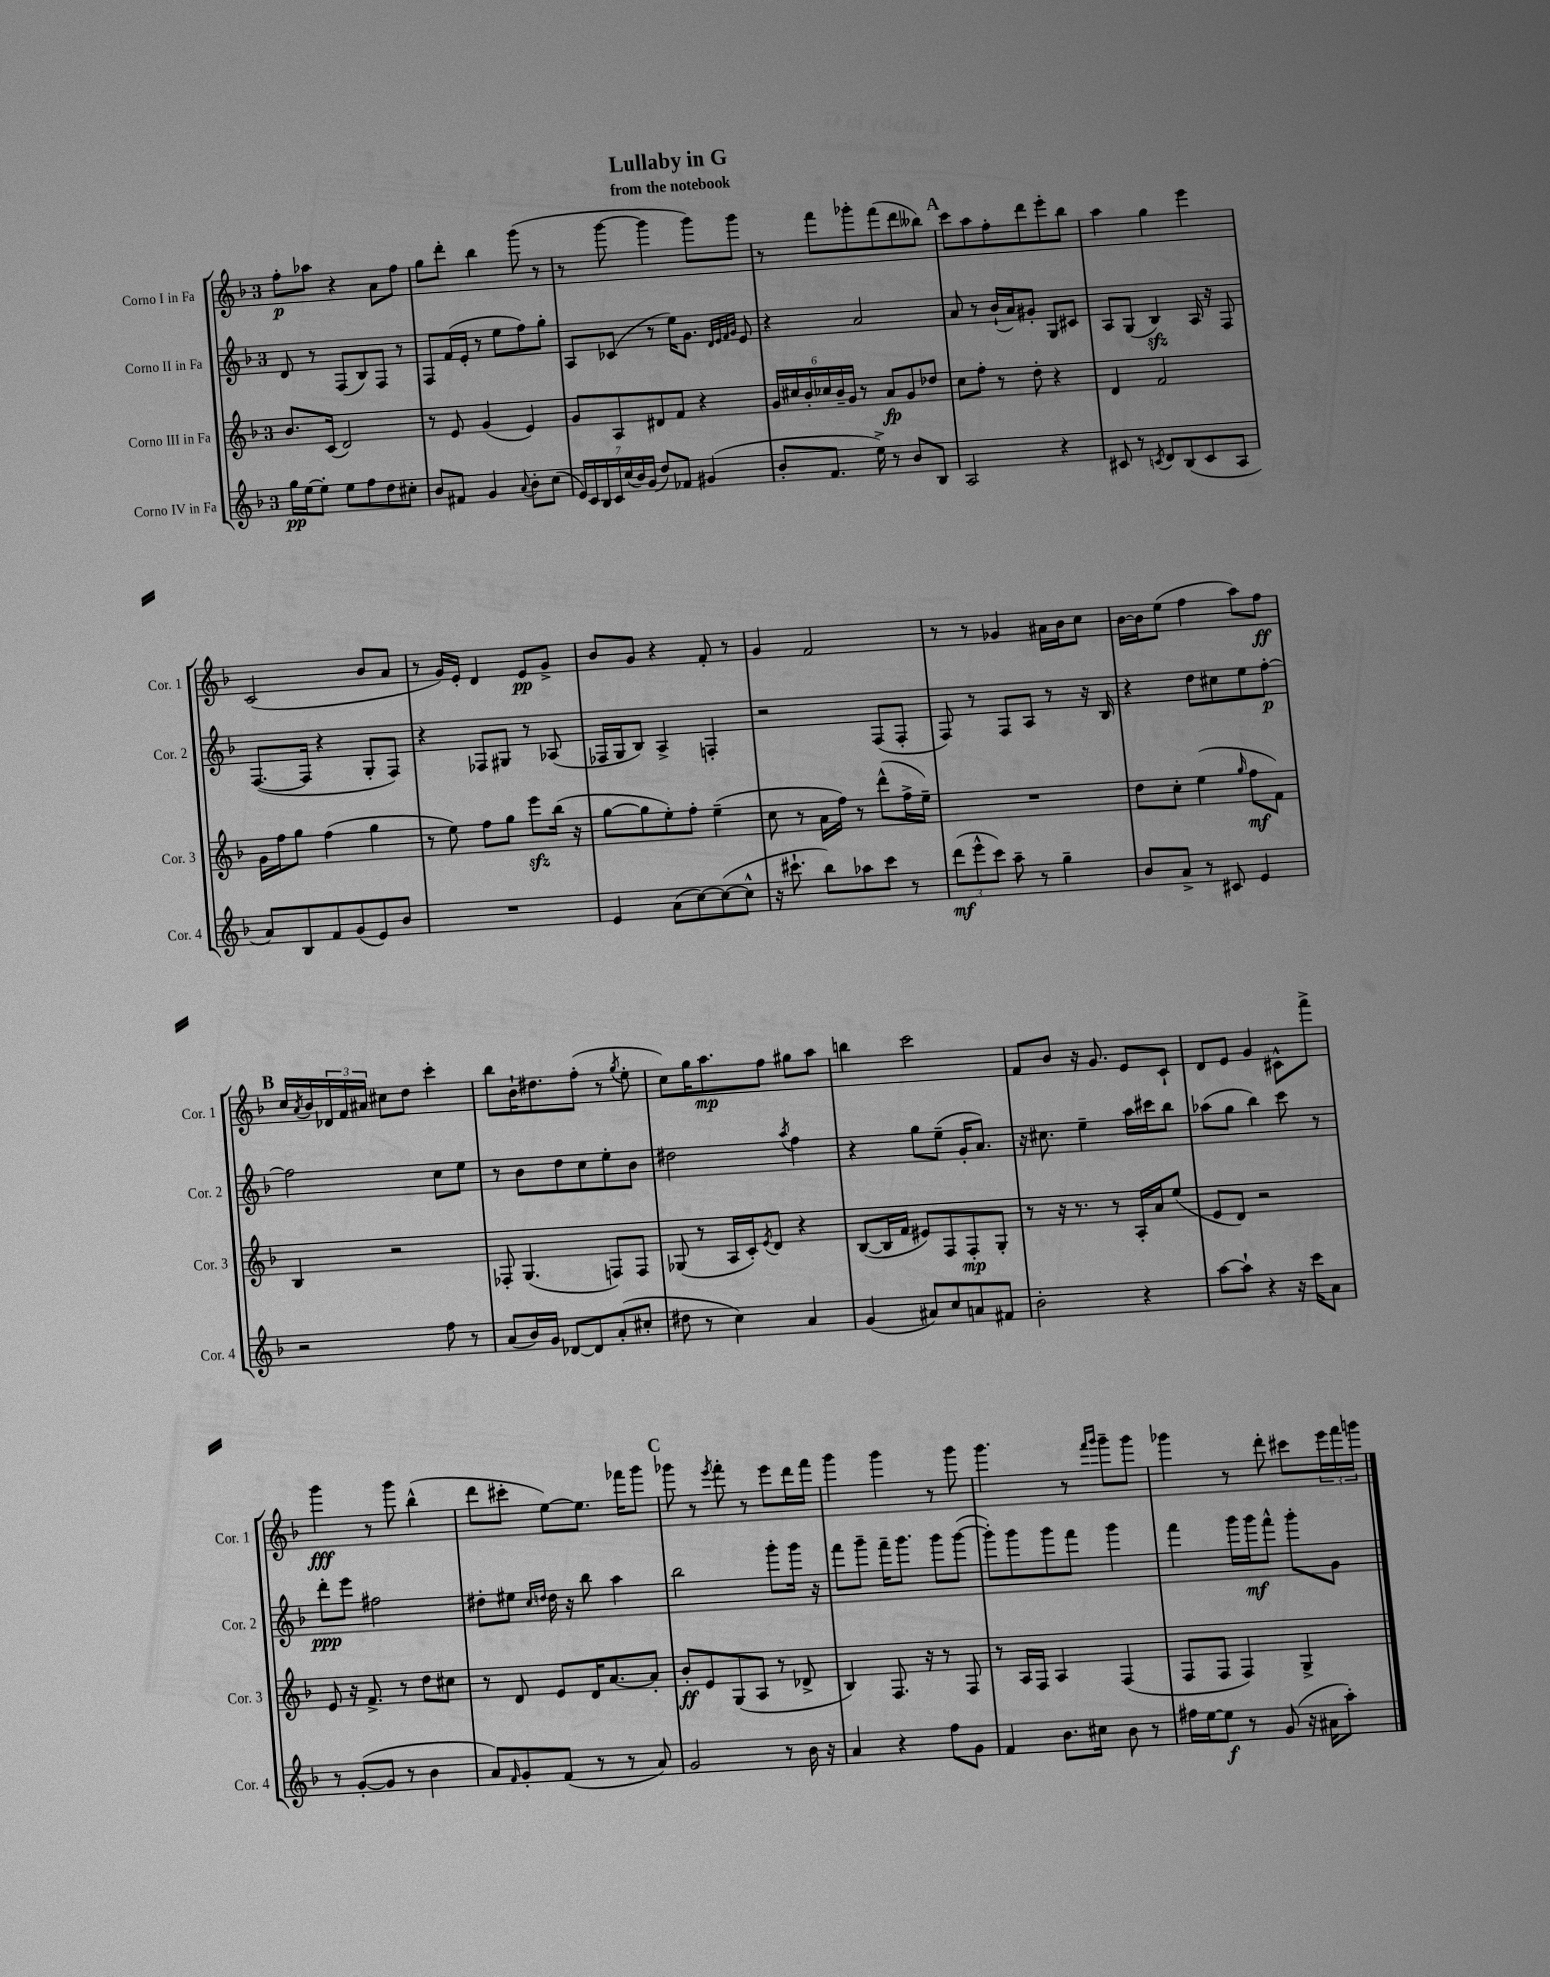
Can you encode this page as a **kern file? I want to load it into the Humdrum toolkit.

**kern	**kern	**kern	**kern
*staff4	*staff3	*staff2	*staff1
*clefG2	*clefG2	*clefG2	*clefG2
*k[b-]	*k[b-]	*k[b-]	*k[b-]
*M3/4	*M3/4	*M3/4	*M3/4
16gg	8.b-	8d	8ff'
[16ee	.	.	.
8ee']	.	8r	8aa-
.	(16c	.	.
8ee	2d)	(8F	4r
8ff	.	8B-)	.
8dd	.	8F	8a
8cc#'	.	8r	8ff
=	=	=	=
8b-	8r	8F	8gg
8f#	8e	(16f	8ddd'
.	.	16e'	.
4g	(4g	8r	4bb-
.	.	8ee	.
8qqa	.	.	.
8b-'	4e)	8ff)	(8ggg
(8cc	.	8gg'	8r
=	=	=	=
28e)	8g	8A	8r
28c	.	.	.
28B-	.	.	.
28c	.	.	.
.	8A	(8c-	[8ggg
(28cc	.	.	.
28b-)	.	.	.
(28g	.	.	.
8dd)	8d#	8r	4ggg]
8f-	8f	16ee)	.
.	.	8.g	.
(4g#	4r	.	8ggg)
.	.	32qqd	.
.	.	32qqe	.
.	.	32qqf	.
.	.	32qqg	.
.	.	8e	8ggg
=	=	=	=
8b-'	24g	4r	8r
.	24cc#	.	.
.	24b-'	.	.
8.f	24cc-	.	8fff
.	24b-~	.	.
.	24g	.	.
.	8r	2a	8ggg-'
16ee^)	.	.	.
8r	8a	.	(8fff
8b-	8g	.	8ddd
8B-	8dd-	.	8bb--)
=	=	=	=
2A	8cc	8a	8ccc
.	8ff'	8r	8aa
.	8r	(16b-`	8ff'
.	.	16a)	.
.	8dd'	8g#'	8ddd
4r	4r	8G	8eee'
.	.	8c#	8bb-
=	=	=	=
8c#	4d	8A	4aa
8r	.	(8G	.
8qc	.	.	.
8d	2f	4B-)	4gg
(8B-	.	.	.
8c	.	16A	4eee
.	.	16r	.
8A	.	8F	.
=	=	=	=
8a)	16g	([8.F	(2c
.	16ff	.	.
8B-	8gg	.	.
.	.	16F]	.
8f	(4ff	4r	.
(8g	.	.	.
8e)	4gg	8G'	8b-
8b-	.	8F)	8a
=	=	=	=
2.r	8r	4r	8r
.	8ee)	.	16g)
.	.	.	16e'
.	8ff	8F-	4d
.	8gg	8G#	.
.	8eee	8r	8e
.	(16bb-	(8A-	8g^
.	16r	.	.
=	=	=	=
4e	[8gg	16F-	8b-
.	.	16G	.
.	8gg]	8B-)	8g
(8a	8ee')	4A^	4r
[8cc)	8ff'	.	.
(8cc_	(4ee~	4F'	8f'
8cc^^]	.	.	8r
=	=	=	=
16r	8cc	2r	4g
8.ccc#`	.	.	.
.	8r	.	.
8bb-)	16a	.	2f
.	16ff)	.	.
8aa-	8r	.	.
8ccc#	(8ddd^^	(8F	.
8r	16ff^	8F'	.
.	16ee~)	.	.
=	=	=	=
(12ddd	2.r	8F)	8r
12eee^^	.	.	.
.	.	8r	8r
12ccc)	.	.	.
8aa~	.	8F	4g-
8r	.	8A	.
4gg~	.	8r	16a#
.	.	.	16b-
.	.	16r	8cc
.	.	16B-	.
=	=	=	=
8b-	8dd	4r	[16b-
.	.	.	16b-]
8a^	8cc'	.	(8ee
8r	(4ee	8dd	4ff
8c#	.	8cc#	.
.	16qqgg	.	.
4e	8ff	8ee	8aa)
.	8f)	[8ff'	8ff
=	=	=	=
2r	4B-	2ff]	16cc
.	.	.	8qa
.	.	.	16b-
.	.	.	24d-
.	.	.	24f
.	.	.	24a#
.	2r	.	8cc#
.	.	.	8dd
8ff	.	8cc	4ccc'
8r	.	8ee	.
=	=	=	=
(8a	8F-'	8r	8bb-
16b-)	(4.G	8b-	16b-`
16g	.	.	8.dd#
[8d-	.	8dd	.
8d-]	.	8cc	(8ff'
(8a'	8F)	8ee'	8r
.	.	.	8qgg
8cc#'	8F	8b-	8ee'
=	=	=	=
8dd#	(8G-	2dd#	8cc)
8r	8r	.	16gg
.	.	.	8.aa
4cc)	16A	.	.
.	16c')	.	.
.	8qe	.	.
.	8d	.	8ff
.	.	8qaa	.
4a	4r	4ff	8gg#
.	.	.	8aa
=	=	=	=
(4g	([8B-	4r	4bb
.	16B-]	.	.
.	16f	.	.
8a#)	8e#)	8gg	2ccc
8cc	8F	(8ee~	.
8a	8F'	16g'	.
.	.	8.a)	.
8f#	8G'	.	.
=	=	=	=
2b-'	8r	16r	8f
.	.	8.cc#	.
.	16r	.	8b-
.	8.r	.	.
.	.	4ee~	16r
.	.	.	8.g
.	8r	.	.
4r	16A'	16aa	8e
.	16a	16ccc#	.
.	(8ee	8bb-	8c`
=	=	=	=
[8aa	8e	(8aa-	8d
8aa`]	8d)	8gg	8e
4r	2r	4bb-)	4g
16r	.	8ccc	8c#^^
16ccc	.	.	.
8a	.	8r	8fff^
=	=	=	=
8r	8e	8ddd'	4ggg
([8g'	16r	8eee	.
.	8.f^	.	.
8g]	.	2ff#	8r
8r	8r	.	8ggg
4b-	8dd	.	(4bb-^^
.	8cc#	.	.
=	=	=	=
8a)	8r	8dd#'	8ddd
16qqf	.	.	.
8g'	8d	8ee#	8ccc#'
.	.	16qqcc	.
.	.	16qqdd	.
(8f	8e	16dd	[8ee)
.	.	16r	.
8r	16d	8bb-	8.ee]
.	[8.a	.	.
8r	.	4aa	.
.	.	.	16fff-
8a)	8a']	.	8ggg
=	=	=	=
2g	8b-'	2bb-	8ggg-
.	8e	.	8r
.	.	.	8qeee
.	(8G	.	8fff'
.	8A	.	8r
8r	8r	8ggg'	8eee
16b-	8d-^	16ggg	16ddd
16r	.	16r	16fff
=	=	=	=
4a	4B-)	8fff	4ggg
.	.	8ggg~	.
4r	8.F	16fff~	4ggg
.	.	8.ggg	.
.	16r	.	.
8ff	8r	8ggg	8r
8g	8F	([8ggg	8ggg
=	=	=	=
4f	8r	8ggg'])	4.ggg
.	16A	8ggg	.
.	16F	.	.
8.b-	4A	8ggg	.
.	.	8fff	8r
16cc#	.	.	.
.	.	.	16qqfff
.	.	.	16qqggg
8b-	(4F	4ggg	8ggg~
8r	.	.	8ggg
=	=	=	=
16ff#	8F	4fff	4ggg-
[16ee	.	.	.
8ee]	8F	.	.
8r	4F)	16ggg	8r
.	.	16ggg	.
(8g	.	8fff^^	8ddd'
16r	4G^	8ggg'	8ccc#
16a#	.	.	.
8aa')	.	8g	24eee
.	.	.	24fff
.	.	.	24ggg
==	==	==	==
*-	*-	*-	*-
